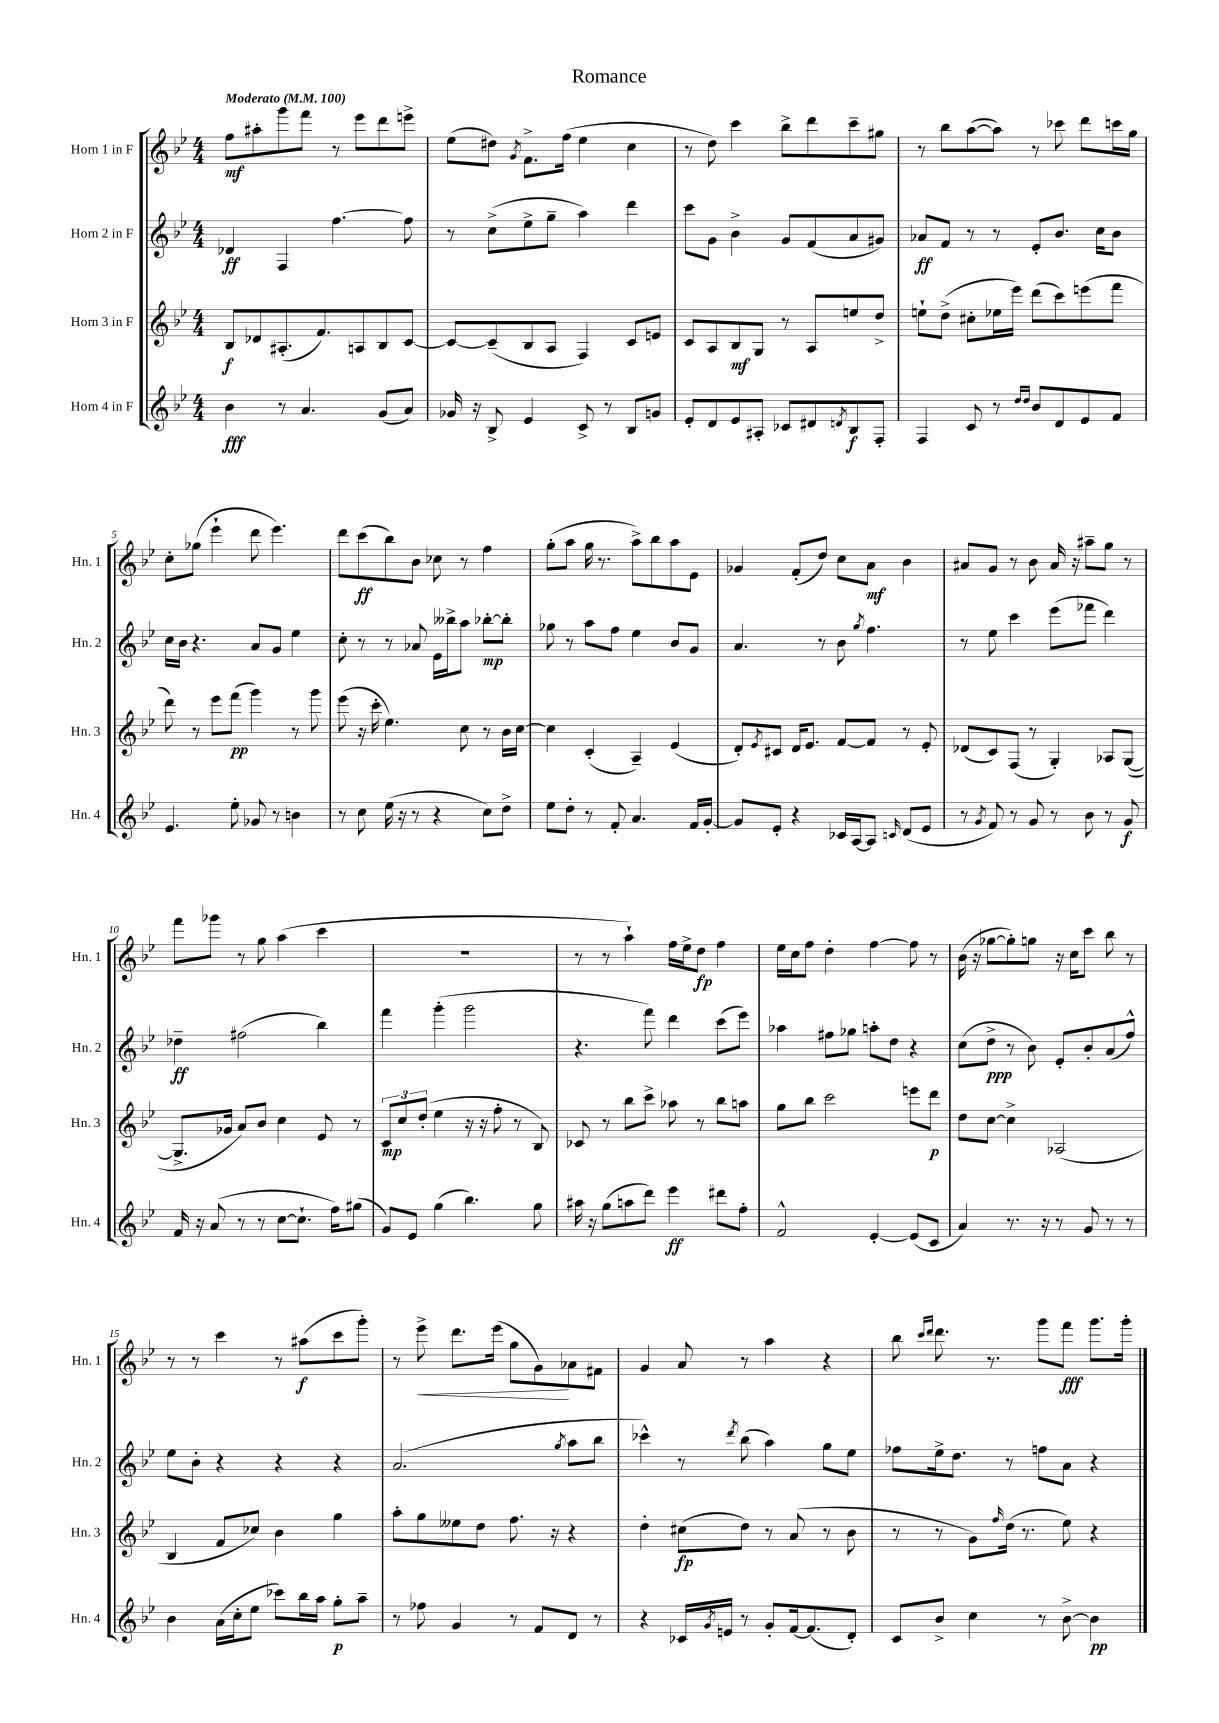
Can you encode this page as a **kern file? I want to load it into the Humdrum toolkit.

**kern	**dynam	**kern	**dynam	**kern	**dynam	**kern	**dynam
*part4	*part4	*part3	*part3	*part2	*part2	*part1	*part1
*staff4	*staff4	*staff3	*staff3	*staff2	*staff2	*staff1	*staff1
*I"Horn 4 in F	*	*I"Horn 3 in F	*	*I"Horn 2 in F	*	*I"Horn 1 in F	*
*I'Hn. 4	*	*I'Hn. 3	*	*I'Hn. 2	*	*I'Hn. 1	*
*clefG2	*	*clefG2	*	*clefG2	*	*clefG2	*
*k[b-e-]	*	*k[b-e-]	*	*k[b-e-]	*	*k[b-e-]	*
*M4/4	*	*M4/4	*	*M4/4	*	*M4/4	*
*MM100	*	*MM100	*	*MM100	*	*MM100	*
=1	=1	=1	=1	=1	=1	=1	=1
!	!	!	!	!	!	!LO:TX:a:B:t=Moderato	!
4b-\	fff	8B-/L	f	4d-X/	ff	8ff\L	mf
.	.	8d-X/	.	.	.	8aa#X'\	.
8r	.	(8.A#X'/	.	4F/	.	8ggg\	.
4.a/	.	.	.	.	.	8fff\J	.
.	.	8.f/)	.	.	.	.	.
.	.	.	.	[4.ff\	.	8r	.
.	.	8An/	.	.	.	8eee-\L	.
(8g/L	.	8B-/	.	.	.	8ddd\	.
8a/J)	.	[8c/J	.	8ff\]	.	8eeen^\J	.
=2	=2	=2	=2	=2	=2	=2	=2
16g-X/	.	8c/L_	.	8r	.	(8ee-\L	.
16r	.	.	.	.	.	.	.
8B-^/	.	(8c~/]	.	(8cc^\L	.	8dd#X\J)	.
.	.	.	.	.	.	8qg/	.
4e-/	.	8B-/	.	8ee-^\	.	8.f^\L	.
.	.	8A/J	.	8gg~\J	.	.	.
.	.	.	.	.	.	(16ff\Jk	.
8c^/	.	4F/)	.	4aa\)	.	4ee-\	.
8r	.	.	.	.	.	.	.
8B-/L	.	8c/L	.	4ddd\	.	4cc\	.
8gn/J	.	8en/J	.	.	.	.	.
=3	=3	=3	=3	=3	=3	=3	=3
8e-'/L	.	8c/L	.	8ccc\L	.	8r	.
8d/	.	8A/	.	8g\J	.	8dd\)	.
8e-/	.	8B-/	mf	4b-^\	.	4ccc\	.
8A#X'/J	.	8G/J	.	.	.	.	.
8c-X/L	.	8r	.	8g/L	.	8bb-^\L	.
8d#X/	.	8A/L	.	(8f/	.	8ddd\	.
8qdn/	.	.	.	.	.	.	.
8B-/	f	8een/	.	8a/	.	8ccc~\	.
8F'/J	.	8dd^/J	.	8g#X/J)	.	8gg#X\J	.
=4	=4	=4	=4	=4	=4	=4	=4
4F/	.	8een`\L	.	8a-X/L	ff	8r	.
.	.	(8dd^\J	.	8f/J	.	8bb-\L	.
8c/	.	8cc#X'\L	.	8r	.	([8aa\	.
8r	.	16ee-X\L	.	8r	.	8aa\J])	.
.	.	16eee-\JJ)	.	.	.	.	.
16qqdd/LL	.	.	.	.	.	.	.
16qqdd/JJ	.	.	.	.	.	.	.
8b-/L	.	(8ddd\L	.	8e-'/L	.	8r	.
8d/	.	8ccc\)	.	8.b-/J	.	8ccc-X\	.
8e-/	.	(8eeen\	.	.	.	8ddd\L	.
.	.	.	.	16cc\KL	.	.	.
8f/J	.	8fff\J	.	8b-\J	.	16cccn\L	.
.	.	.	.	.	.	16gg\JJ	.
!!LO:LB:g=z
=5	=5	=5	=5	=5	=5	=5	=5
4.e-/	.	8ddd\)	.	16cc\LL	.	8cc'\L	.
.	.	.	.	16b-\JJ	.	.	.
.	.	8r	.	4.r	.	(8gg-X\J	.
.	.	8eee-\L	.	.	.	4eee-`\	.
8ee-'\	.	(8fff\J	pp	.	.	.	.
8g-X/	.	4ggg\)	.	8a/L	.	8ddd\	.
8r	.	.	.	8g/J	.	4.eee-\)	.
4bn\	.	8r	.	4ee-\	.	.	.
.	.	8ggg\	.	.	.	.	.
=6	=6	=6	=6	=6	=6	=6	=6
8r	.	(8eee-\	.	8cc'\	.	8ddd\L	.
8cc\	.	16r	.	8r	.	(8ccc\	ff
.	.	16ccc'\	.	.	.	.	.
(16ee-\	.	4.ee-\)	.	8r	.	8bb-\)	.
16r	.	.	.	.	.	.	.
8r	.	.	.	8a-X/	.	8b-\J	.
4r	.	.	.	16e-\LL	.	8cc-X\	.
.	.	.	.	16bb--X^\J	.	.	.
.	.	8cc\	.	8aa\J	.	8r	.
8cc\L)	.	8r	.	[8bb-X'\L	mp	4ff\	.
8dd^\J	.	16b-\LL	.	8bb-'\J]	.	.	.
.	.	[16cc\JJ	.	.	.	.	.
=7	=7	=7	=7	=7	=7	=7	=7
8ee-\L	.	4cc\]	.	8gg-X\	.	(8gg'\L	.
8dd'\J	.	.	.	8r	.	8aa\J	.
8r	.	(4c'/	.	8aa\L	.	16gg\	.
.	.	.	.	.	.	8.r	.
8f'/	.	.	.	8ff\J	.	.	.
4.a/	.	4A~/)	.	4ee-\	.	8aa^\L)	.
.	.	.	.	.	.	8bb-\	.
.	.	(4e-/	.	8b-/L	.	8aa\	.
16f/LL	.	.	.	8g/J	.	8e-\J	.
[16g'/JJ	.	.	.	.	.	.	.
=8	=8	=8	=8	=8	=8	=8	=8
8g/L]	.	8d'/L)	.	4.a/	.	4g-X/	.
.	.	8qe-/	.	.	.	.	.
8e-'/J	.	8c#X/J	.	.	.	.	.
4r	.	16d/KL	.	.	.	(8f'/L	.
.	.	8.e-/J	.	.	.	.	.
.	.	.	.	8r	.	8dd/J)	.
16c-X/LL	.	[8f/L	.	8b-\	.	8cc\L	.
[16A/J	.	.	.	.	.	.	.
.	.	.	.	8qgg/	.	.	.
8A/J]	.	8f/J]	.	4.ff\	.	8a\J	mf
16qqcn/	.	.	.	.	.	.	.
(8d/L	.	8r	.	.	.	4b-\	.
8e-/J	.	8e-'/	.	.	.	.	.
=9	=9	=9	=9	=9	=9	=9	=9
8r	.	(8d-X/L	.	8r	.	8a#X/L	.
8qg/	.	.	.	.	.	.	.
8f/)	.	8c/)	.	8ee-\	.	8g/J	.
8r	.	(8F/J	.	4ccc\	.	8r	.
8g/	.	8r	.	.	.	8b-\	.
8r	.	4G'/)	.	(8eee-\L	.	16a#/	.
.	.	.	.	.	.	16r	.
8b-\	.	.	.	8fff-X\J	.	8aa#X~\L	.
8r	.	8A-X/L	.	4ddd\)	.	8gg\J	.
8g/	f	([8G/J	.	.	.	8r	.
!!LO:LB:g=z
=10	=10	=10	=10	=10	=10	=10	=10
16f/	.	8.G^/L]	.	4dd-X~\	ff	8fff\L	.
16r	.	.	.	.	.	.	.
(8a/	.	.	.	.	.	8ggg-X\J	.
.	.	16g-X/Jk	.	.	.	.	.
8r	.	8a/L)	.	(2ff#X\	.	8r	.
8r	.	8b-/J	.	.	.	8gg\	.
[8cc\L	.	4cc\	.	.	.	(4aa\	.
8.cc`\J]	.	.	.	.	.	.	.
.	.	8e-/	.	4bb-\)	.	4ccc\	.
16ff\KL)	.	.	.	.	.	.	.
(8gg#X\J	.	8r	.	.	.	.	.
=11	=11	=11	=11	=11	=11	=11	=11
8g/L)	.	12c/L	mp	4fff\	.	1r	.
.	.	12cc/	.	.	.	.	.
8e-/J	.	.	.	.	.	.	.
.	.	(12dd'/J	.	.	.	.	.
(4gg\	.	4ee-\	.	(4ggg'\	.	.	.
4.bb-\)	.	16r	.	2ggg\	.	.	.
.	.	16r	.	.	.	.	.
.	.	8ff'\	.	.	.	.	.
.	.	8r	.	.	.	.	.
8gg\	.	8B-/)	.	.	.	.	.
=12	=12	=12	=12	=12	=12	=12	=12
16aa#X\	.	8c-X/	.	4.r	.	8r	.
16r	.	.	.	.	.	.	.
(8gg\L	.	8r	.	.	.	8r	.
8aan\	.	8bb-\L	.	.	.	4aa`\)	.
8ddd\J)	.	8ccc^\J	.	8fff\)	.	.	.
4eee-\	ff	8aa-X\	.	4ddd\	.	16ff\LL	.
.	.	.	.	.	.	16ee-^\J	.
.	.	8r	.	.	.	8dd\J	fp
8ddd#X\L	.	8bb-\L	.	(8ccc\L	.	4ff\	.
8ff'\J	.	8aan\J	.	8eee-\J)	.	.	.
=13	=13	=13	=13	=13	=13	=13	=13
2f^^/	.	8gg\L	.	4aa-X\	.	16ee-\LL	.
.	.	.	.	.	.	16cc\J	.
.	.	8bb-\J	.	.	.	8ff\J	.
.	.	2ccc\	.	8ff#X\L	.	4dd'\	.
.	.	.	.	8gg-X\J	.	.	.
[4e-'/	.	.	.	8aan'\L	.	[4ff\	.
.	.	.	.	8dd\J	.	.	.
(8e-/L]	.	8eeen\L	.	4r	.	8ff\]	.
8c/J	.	8ddd\J	p	.	.	8r	.
=14	=14	=14	=14	=14	=14	=14	=14
4a/)	.	8dd\L	.	(8cc\L	.	(16b-\	.
.	.	.	.	.	.	16r	.
.	.	[8cc\J	.	8dd^\J	ppp	[8gg-X\L	.
8.r	.	4cc^\]	.	8r	.	8gg-'\])	.
.	.	.	.	8b-\)	.	8ggn\J	.
16r	.	.	.	.	.	.	.
8r	.	(2A-X/	.	8e-'/L	.	16r	.
.	.	.	.	.	.	16cc\KL	.
8g/	.	.	.	8b-'/	.	8ccc\J	.
8r	.	.	.	(8a/	.	8bb-\	.
8r	.	.	.	8ff^^/J)	.	8r	.
!!LO:LB:g=z
=15	=15	=15	=15	=15	=15	=15	=15
4b-\	.	4B-/	.	8ee-\L	.	8r	.
.	.	.	.	8b-'\J	.	8r	.
(16a\LL	.	8f/L	.	4r	.	4ccc\	.
16cc'\J	.	.	.	.	.	.	.
8ee-\J	.	8cc-X/J)	.	.	.	.	.
8ccc-X\L)	.	4b-\	.	4r	.	8r	.
16bb-\L	.	.	.	.	.	(8aa#X\L	f
16aa\JJ	.	.	.	.	.	.	.
8gg'\L	p	4gg\	.	4r	.	8ccc\	.
8aa~\J	.	.	.	.	.	8ggg'\J)	.
=16	=16	=16	=16	=16	=16	=16	=16
8r	.	8aa'\L	.	(2.a/	.	8r	.
!	!	!	!	!	!	!	!LO:HP:b
8ff-X\	.	8gg\	.	.	.	8eee-^\	<
4g/	.	8ee--X\	.	.	.	8.ddd\L	.
.	.	8dd\J	.	.	.	.	.
.	.	.	.	.	.	(16eee-\Jk	.
8r	.	8.ff\	.	.	.	8gg\L	.
8f/L	.	.	.	.	.	8g\)	.
.	.	16r	.	.	.	.	.
.	.	.	.	8qgg/	.	.	.
8d/J	.	4r	.	8aa\L	.	8a-X\	[
8r	.	.	.	8bb-\J	.	8f#X\J	.
=17	=17	=17	=17	=17	=17	=17	=17
4r	.	4dd'\	.	4ccc-X^^\)	.	4g/	.
16c-X/LL	.	(8cc#X\L	fp	8r	.	8a/	.
8qg/	.	.	.	.	.	.	.
16en/JJ	.	.	.	.	.	.	.
.	.	.	.	8qddd/	.	.	.
8r	.	8dd\J)	.	(8bb-\	.	8r	.
8g'/L	.	8r	.	4aa\)	.	4aa\	.
[16f/k	.	(8a/	.	.	.	.	.
(8.f/]	.	.	.	.	.	.	.
.	.	8r	.	8gg\L	.	4r	.
8d'/J)	.	8b-\	.	8ee-\J	.	.	.
=18	=18	=18	=18	=18	=18	=18	=18
8c/L	.	8r	.	8ff-X\L	.	8bb-\	.
.	.	.	.	.	.	16qqccc/LL	.
.	.	.	.	.	.	16qqddd/JJ	.
8b-^/J	.	8r	.	16ee-^\k	.	8.ddd\	.
.	.	.	.	8.dd\J	.	.	.
4cc\	.	8g\L)	.	.	.	.	.
.	.	.	.	.	.	8.r	.
.	.	16qqff/	.	.	.	.	.
.	.	(16dd\Jk	.	8r	.	.	.
.	.	8.r	.	.	.	.	.
8r	.	.	.	8ffn\L	.	8ggg\L	.
[8b-^\	.	8ee-\)	.	8a\J	.	8fff\J	fff
4b-\]	pp	4r	.	4r	.	8.ggg\L	.
.	.	.	.	.	.	16ggg'\Jk	.
==	==	==	==	==	==	==	==
*-	*-	*-	*-	*-	*-	*-	*-
